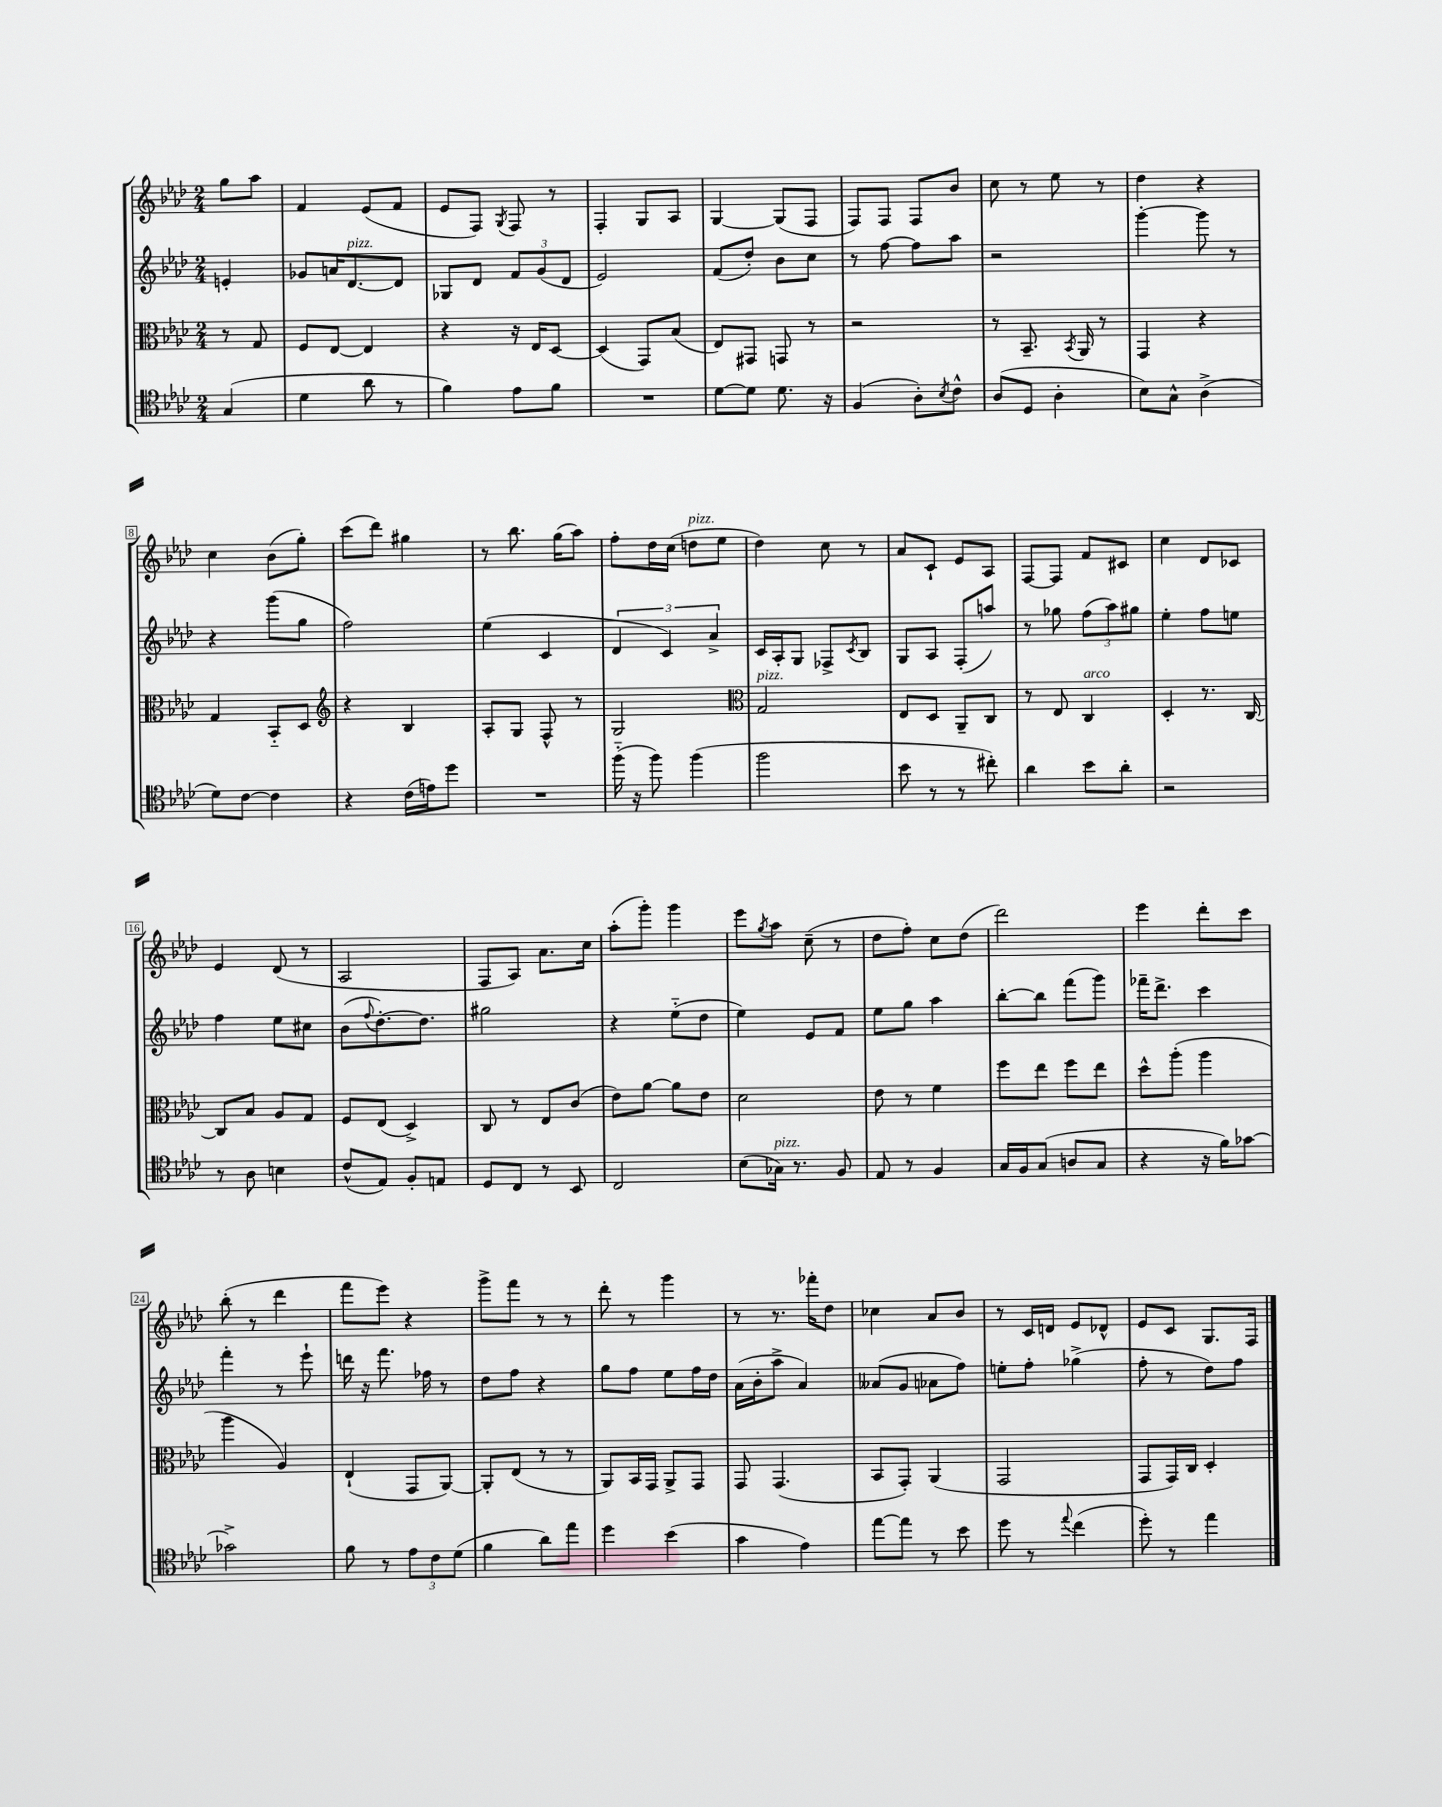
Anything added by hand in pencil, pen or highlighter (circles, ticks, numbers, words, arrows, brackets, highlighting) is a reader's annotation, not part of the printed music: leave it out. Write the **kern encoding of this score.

**kern	**kern	**kern	**kern
*staff4	*staff3	*staff2	*staff1
*clefC4	*clefC3	*clefG2	*clefG2
*k[b-e-a-d-]	*k[b-e-a-d-]	*k[b-e-a-d-]	*k[b-e-a-d-]
*M2/4	*M2/4	*M2/4	*M2/4
(4G	8r	4e'	8gg
.	8G	.	8aa-
=	=	=	=
4d-	8F	8g-	4f
.	[8E-	16a	.
.	.	[8.d-	.
8a-	4E-]	.	(8e-
8r	.	8d-]	8f
=	=	=	=
4f)	4r	8G-	8e-
.	.	8d-	8F)
.	.	.	8qG
8e-	16r	12f	8F
.	16E-	.	.
.	.	(12g	.
8f	[8D-	.	8r
.	.	12d-	.
=	=	=	=
2r	(4D-]	2e-)	4F'
.	8GG)	.	8G
.	(8B-	.	8A-
=	=	=	=
[8d-	8E-)	(8f	[4G
8d-]	8GG#	8dd-')	.
8.d-	8GG	8b-	(8G]
.	8r	8cc	8F
16r	.	.	.
=	=	=	=
(4F	2r	8r	8F)
.	.	[8ff	8F
8A-')	.	8ff]	8F
8qB-	.	.	.
8c^^	.	8aa-	8b-
=	=	=	=
(8A-	8r	2r	8cc
8D-	8.BB-~	.	8r
4A-'	.	.	8ee-
.	8qBB-	.	.
.	16AA-	.	.
.	8r	.	8r
=	=	=	=
8B-)	4GG	[4ggg'	4dd-
8G^^	.	.	.
(4A-^	4r	8ggg]	4r
.	.	8r	.
=	=	=	=
8d-)	4G	4r	4cc
[8c	.	.	.
4c]	8BB-'~	(8ggg	(8b-
.	8D-	8gg	8gg')
=	=	=	=
*	*clefG2	*	*
4r	4r	2ff)	(8ccc
.	.	.	8ddd-)
(16c	4B-	.	4gg#
16e)	.	.	.
8dd-	.	.	.
=	=	=	=
2r	8A-'	(4ee-	8r
.	8G	.	8.bb-
.	8F^^	4c	.
.	.	.	(16gg
.	8r	.	8aa-)
=	=	=	=
(16ff'~	2G	6d-	8ff'
16r	.	.	.
8ff)	.	.	16dd-
.	.	6c)	.
.	.	.	(16cc
(4ff	.	.	8dd
.	.	6a-^	.
.	.	.	8ee-
=	=	=	=
*	*clefC3	*	*
2ff	2G	16c	4dd-)
.	.	16A-'	.
.	.	8G	.
.	.	8F-^	8cc
.	.	8qc	.
.	.	8B-	8r
=	=	=	=
8b-	8E-	8G	8a-
8r	8D-	8A-	8c`
8r	8AA-~	(8F'	8e-
8cc#')	8C	8aa)	8A-
=	=	=	=
4a-	8r	8r	[8F
.	8E-	8gg-	8F]
8b-	4C	(12ff	8f
.	.	12aa-)	.
8a-'	.	.	8c#
.	.	12gg#	.
=	=	=	=
2r	4D-'	4ee-'	4cc
.	8.r	8ff	8d-
.	.	8ee	8c-
.	[16C	.	.
=	=	=	=
8r	8C]	4ff	4e-
8A-	8B-	.	.
4B	8A-	8ee-	(8d-
.	8G	8cc#	8r
=	=	=	=
(8c^^	8F	(8b-	2A-
.	.	8qqff	.
8E-)	(8E-	[8.dd-')	.
8F'	4D-^)	.	.
.	.	8.dd-]	.
8E	.	.	.
=	=	=	=
8D-	8C	2gg#	8F
8C	8r	.	8A-)
8r	8E-	.	8.a-
8BB-	(8c	.	.
.	.	.	16cc
=	=	=	=
2C	8e-)	4r	(8aa-'
.	[8a-	.	8ggg')
.	8a-]	(8ee-'~	4ggg
.	8e-	8dd-	.
=	=	=	=
(8B-	2d-	4ee-)	8eee-
.	.	.	8qgg
16G-)	.	.	8aa-
8.r	.	.	.
.	.	8e-	(8cc~
8F	.	8f	8r
=	=	=	=
8E-	8e-	8ee-	8dd-
8r	8r	8gg	8ff')
4F	4f	4aa-	8cc
.	.	.	(8dd-
=	=	=	=
16G	8ff	[8bb-'	2ddd-)
16F	.	.	.
(8G	8ee-	8bb-]	.
8A	8ff	(8fff	.
8G	8ee-	8ggg)	.
=	=	=	=
4r	8dd-^^	16fff-~	4eee-
.	.	8.ddd-^	.
.	(8aa-'	.	.
16r	4aa-	4ccc	8ddd-'
16f)	.	.	.
[8g-	.	.	8ccc
=	=	=	=
2g-^]	4aa-	4fff'	(8bb-'
.	.	.	8r
.	4A-)	8r	4ddd-
.	.	8eee-`	.
=	=	=	=
8f	(4E-`	16ddd	8fff
.	.	16r	.
8r	.	8.fff	8eee-)
12e-	8GG	.	4r
.	.	16ff-	.
12c	.	.	.
.	[8AA-)	8r	.
(12d-	.	.	.
=	=	=	=
4f	8AA-']	8dd-	8ggg^
.	(8E-	8ff	8fff
8a-)	8r	4r	8r
8ee-	8r	.	8r
=	=	=	=
4dd-	8AA-)	8gg	8ddd-'
.	16BB-	8ff	8r
.	16GG	.	.
(4b-	8AA-^	8ee-	4ggg
.	8GG	16ff	.
.	.	16dd-	.
=	=	=	=
4g	8GG	(16a-	8r
.	.	16b-'	.
.	(4.GG	8aa-^	8.r
4e-)	.	4a-)	.
.	.	.	16fff-'
.	.	.	8dd-
=	=	=	=
[8ee-	8BB-	(8a--	4cc-
8ee-]	8GG')	8g	.
8r	(4AA-	8a-	8a-
8b-	.	8ff)	8b-
=	=	=	=
8dd-	2GG	8ee'	8r
8r	.	8ff'	16c
.	.	.	16d
8qqee-	.	.	.
(4cc	.	(4gg-^	8e-
.	.	.	8d-^^
=	=	=	=
8dd-')	8GG	8ff'	8e-
8r	16GG)	8r	8c
.	16C	.	.
4ee-	4D-'	8dd-)	8.G
.	.	8ff	.
.	.	.	16F
==	==	==	==
*-	*-	*-	*-
